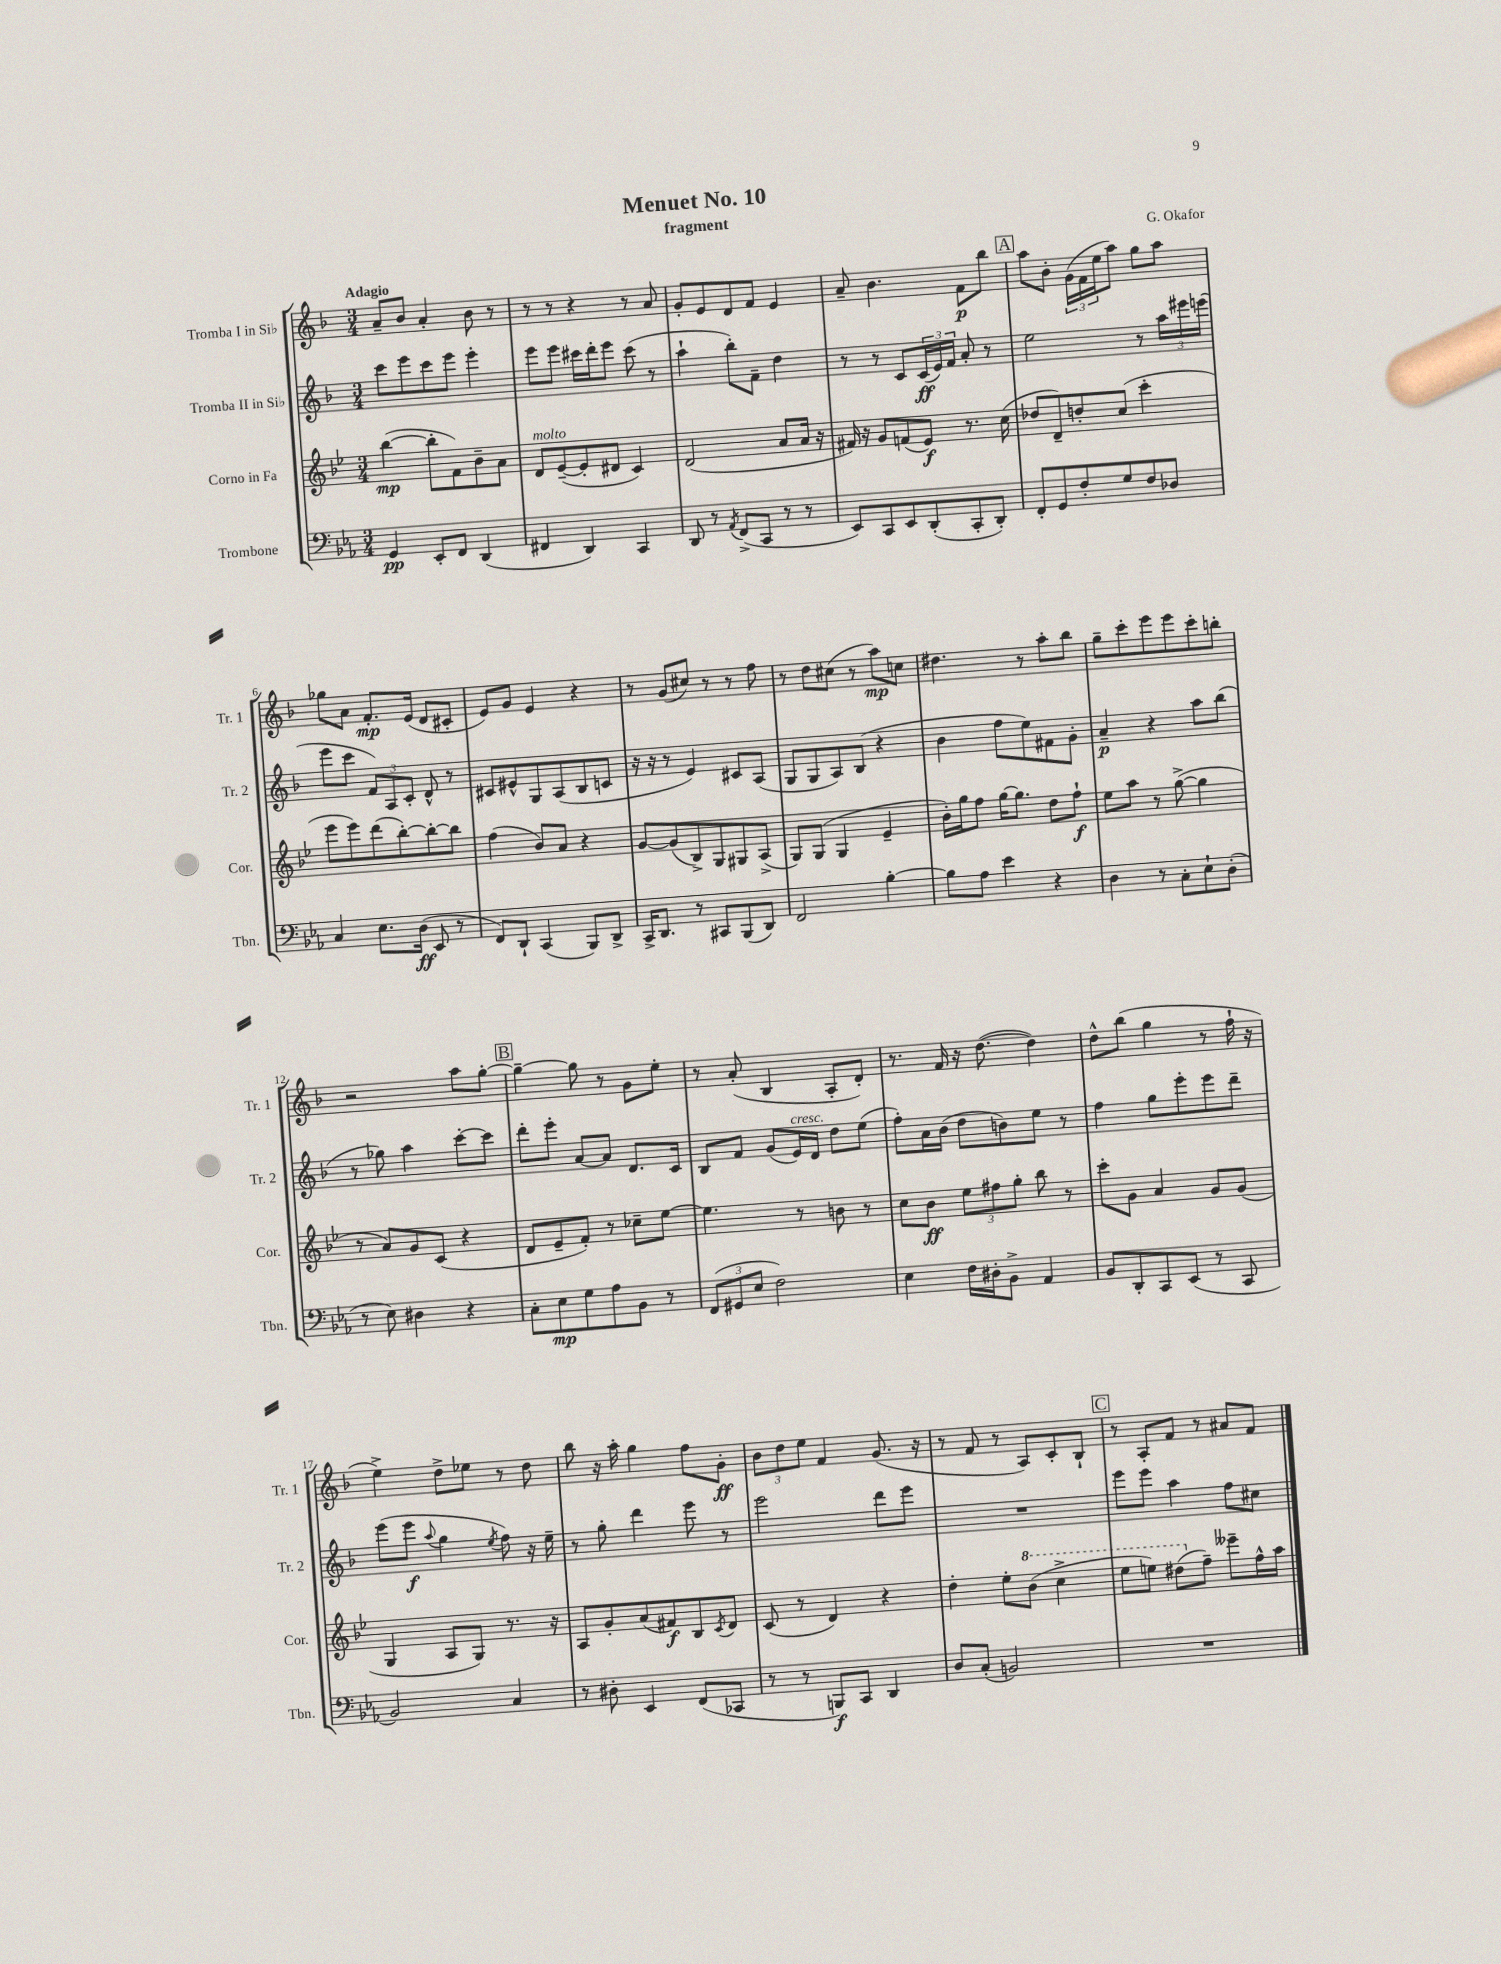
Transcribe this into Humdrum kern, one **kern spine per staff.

**kern	**dynam	**kern	**dynam	**kern	**dynam	**kern	**dynam
*part4	*part4	*part3	*part3	*part2	*part2	*part1	*part1
*staff4	*staff4	*staff3	*staff3	*staff2	*staff2	*staff1	*staff1
*I"Trombone	*	*I"Corno in Fa	*	*I"Tromba II in Si♭	*	*I"Tromba I in Si♭	*
*I'Tbn.	*	*I'Cor.	*	*I'Tr. 2	*	*I'Tr. 1	*
*clefF4	*	*clefG2	*	*clefG2	*	*clefG2	*
*k[b-e-a-]	*	*k[b-e-]	*	*k[b-]	*	*k[b-]	*
*M3/4	*	*M3/4	*	*M3/4	*	*M3/4	*
=1	=1	=1	=1	=1	=1	=1	=1
!	!	!	!	!	!	!LO:TX:a:B:t=Adagio	!
4GG/	pp	([4bb-\	mp	8ccc\L	.	8a~/L	.
.	.	.	.	8eee\	.	8b-/J	.
8EE-'/L	.	8bb-'\L]	.	8ccc\	.	4a'/	.
8FF/J	.	8f\)	.	8eee\J	.	.	.
(4DD/	.	8b-~\	.	4eee'\	.	8b-\	.
.	.	8a\J	.	.	.	8r	.
=2	=2	=2	=2	=2	=2	=2	=2
!	!	!LO:TX:a:i:t=molto	!	!	!	!	!
4FF#X/	.	8d/L	.	8eee\L	.	8r	.
.	.	([8e-~/	.	8eee\J	.	8r	.
4DD/)	.	8e-'/]	.	16ccc#X\LL	.	4r	.
.	.	.	.	16ddd'\J	.	.	.
.	.	8d#X/J	.	8eee\J	.	.	.
4CC/	.	4c/)	.	(8ccc#\	.	8r	.
.	.	.	.	8r	.	8a/	.
=3	=3	=3	=3	=3	=3	=3	=3
8DD/	.	(2d/	.	4aa`\	.	8g'/L	.
8r	.	.	.	.	.	8e/	.
8qAA-/	.	.	.	.	.	.	.
(8FF^/L	.	.	.	8bb-'\L)	.	8d/	.
8CC/J	.	.	.	8f~\J	.	8f/J	.
8r	.	8a/L	.	4dd\	.	4e/	.
8r	.	16a/Jk	.	.	.	.	.
.	.	16r	.	.	.	.	.
=4	=4	=4	=4	=4	=4	=4	=4
8EE-/L)	.	16f#X/)	.	8r	.	8a~/	.
.	.	16r	.	.	.	.	.
8CC/	.	8g/L	.	8r	.	4.b-\	.
8EE-/	.	(8fn/	.	8c/L	.	.	.
(8DD'/	.	8e-/J)	f	(24c/L	ff	.	.
.	.	.	.	24e/)	.	.	.
.	.	.	.	24f/JJ	.	.	.
8CC'/	.	8.r	.	8a'/	.	8f\L	p
8DD'/J)	.	.	.	8r	.	8bb-\J	.
.	.	(16cc\	.	.	.	.	.
!!LO:REH:place=s1:t=A
=5	=5	=5	=5	=5	=5	=5	=5
8FF'/L	.	8dd-X/L	.	2ee\	.	8aa\L	.
8GG/	.	8d~/)	.	.	.	8b-'\J	.
8F'/	.	8ddn'/	.	.	.	(24g\LL	.
.	.	.	.	.	.	24f\	.
.	.	.	.	.	.	24ee\J	.
8G/	.	(8cc/J	.	.	.	8aa\J)	.
8F/	.	4ccc'\	.	8r	.	8gg\L	.
8D-X/J	.	.	.	24aa\LL	.	8aa\J	.
.	.	.	.	24eee#X\	.	.	.
.	.	.	.	(24eeen\JJ	.	.	.
!!LO:LB:g=z
=6	=6	=6	=6	=6	=6	=6	=6
4C/	.	8eee-\L	.	8eee\L	.	8gg-X\L	.
.	.	8eee-\)	.	8ccc\J	.	8a\J	.
8.E-\L	.	(8ddd\	.	12f/L)	.	8.f'/L	mp
.	.	.	.	12A/	.	.	.
.	.	[8bb-'\)	.	.	.	.	.
.	.	.	.	12c'/J	.	.	.
(16D\Jk	ff	.	.	.	.	(16e/Jk	.
8EE-/	.	8bb-'\_	.	8d^^/	.	8d/L	.
8r	.	8bb-\J]	.	8r	.	8c#X'/J	.
=7	=7	=7	=7	=7	=7	=7	=7
8FF/L)	.	(4ff\	.	8c#X/L	.	8e/L)	.
8DD`/J	.	.	.	8e#X^^/	.	8g/J	.
(4CC/	.	8b-/L)	.	8G/	.	4e/	.
.	.	8a/J	.	(8A/	.	.	.
8BBB-/L)	.	4r	.	8B-/	.	4r	.
8DD^/J	.	.	.	8cn/J	.	.	.
=8	=8	=8	=8	=8	=8	=8	=8
16CC^/KL	.	[8g/L	.	16r	.	8r	.
8.DD/J	.	.	.	16r	.	.	.
.	.	(8g/]	.	8r	.	(8g/L	.
8r	.	8B-^/)	.	4e/)	.	8cc#X/J)	.
8CC#X/L	.	8G/	.	.	.	8r	.
(8BBB-/	.	8G#X/	.	8c#X/L	.	8r	.
8DD/J)	.	(8A^/J	.	(8A/J	.	8ff\	.
=9	=9	=9	=9	=9	=9	=9	=9
2FF/	.	8G/L)	.	8G/L	.	8r	.
.	.	(8G/J	.	8G/	.	8dd\L	.
.	.	4G/	.	8A/)	.	(8cc#X\J	.
.	.	.	.	(8B-/J	.	8r	.
[4B-'\	.	4e-~/	.	4r	.	8aa\L)	mp
.	.	.	.	.	.	8ccn\J	.
=10	=10	=10	=10	=10	=10	=10	=10
8B-\L]	.	16b-'\LL)	.	4b-\	.	4.dd#X\	.
.	.	16gg\J	.	.	.	.	.
8A-\J	.	8ff\J	.	.	.	.	.
4e-\	.	[16gg\KL	.	8ff\L	.	.	.
.	.	8.gg\J]	.	.	.	.	.
.	.	.	.	8ee\)	.	8r	.
4r	.	8dd\L	.	8f#X\	.	8aa'\L	.
.	.	8ff`\J	f	8g'\J	.	8bb-\J	.
=11	=11	=11	=11	=11	=11	=11	=11
4D\	.	8ee-\L	.	4a~/	p	8gg~\L	.
.	.	8aa\J	.	.	.	8ccc'\	.
8r	.	8r	.	4r	.	8eee\	.
8C'\L	.	([8gg^\	.	.	.	8eee\	.
8E-`\	.	4gg\]	.	8aa\L	.	8ccc'\	.
(8D'\J	.	.	.	(8bb-\J	.	8bbn'\J	.
!!LO:LB:g=z
=12	=12	=12	=12	=12	=12	=12	=12
8r	.	8r	.	8r	.	2r	.
8E-\)	.	8a/L)	.	8gg-X\)	.	.	.
4D#X\	.	8g/	.	4aa\	.	.	.
.	.	(8c/J	.	.	.	.	.
4r	.	4r	.	[8ccc'\L	.	8aa\L	.
.	.	.	.	8ccc\J]	.	[8gg'\J	.
!!LO:REH:place=s1:t=B
=13	=13	=13	=13	=13	=13	=13	=13
8C'\L	.	8d/L	.	8ddd'\L	.	4gg~\_	.
8E-\	mp	8e-~/	.	8eee'\J	.	.	.
8G\	.	8f'/J)	.	[8a/L	.	8gg\]	.
8A-\	.	8r	.	8a/J]	.	8r	.
8BB-\J	.	8cc-X~\L	.	8.d/L	.	8g\L	.
8r	.	[8ee-\J	.	.	.	8ee'\J	.
.	.	.	.	16c/Jk	.	.	.
=14	=14	=14	=14	=14	=14	=14	=14
(12FF/L	.	4.ee-\]	.	8B-/L	.	8r	.
12GG#X/	.	.	.	.	.	.	.
.	.	.	.	8f/J	.	(8a'/	.
12E-/J	.	.	.	.	.	.	.
2F\)	.	.	.	(8g/L	.	4B-/	.
!	!	!	!	!LO:TX:a:i:t=cresc.	!	!	!
.	.	8r	.	16e/L)	.	.	.
.	.	.	.	16d/JJ	.	.	.
.	.	8bn\	.	8dd\L	.	8A'/L	.
.	.	8r	.	(8ee\J	.	8d'/J)	.
=15	=15	=15	=15	=15	=15	=15	=15
4E-\	.	8cc\L	.	8ff'\L)	.	8.r	.
.	.	8b-\J	ff	16a\L	.	.	.
.	.	.	.	(16b-\JJ	.	16f/	.
16F\LL	.	12ee-\L	.	8dd\L	.	16r	.
16D#X'\J	.	.	.	.	.	([8.dd\	.
.	.	12ff#X\	.	.	.	.	.
8BB-^\J	.	.	.	8bn\)	.	.	.
.	.	12gg'\J	.	.	.	.	.
4AA-/	.	8bb-\	.	8ee\J	.	4dd\])	.
.	.	8r	.	8r	.	.	.
=16	=16	=16	=16	=16	=16	=16	=16
8BB-/L	.	8ccc'\L	.	4ff\	.	8dd^^\L	.
8DD'/	.	8g\J	.	.	.	(8bb-\J	.
8CC/	.	4a/	.	8gg\L	.	4gg\	.
(8EE-/J	.	.	.	8eee'\	.	.	.
8r	.	8g/L	.	8eee\	.	8r	.
8CC/	.	(8g/J	.	8ddd~\J	.	16ff`\	.
.	.	.	.	.	.	16r	.
!!LO:LB:g=z
=17	=17	=17	=17	=17	=17	=17	=17
2BB-/)	.	4G/	.	(8eee\L	.	4ee^\)	.
.	.	.	.	8eee\J	f	.	.
.	.	.	.	8qqaa/	.	.	.
.	.	8A/L	.	4gg\	.	8dd^\L	.
.	.	8G/J)	.	.	.	8ee-X\J	.
.	.	.	.	8qee/	.	.	.
4C/	.	8.r	.	8ff\)	.	8r	.
.	.	.	.	16r	.	8dd\	.
.	.	16r	.	16ee~\	.	.	.
=18	=18	=18	=18	=18	=18	=18	=18
8r	.	8A/L	.	8r	.	8bb-\	.
8D#X'\	.	8g'/	.	8gg'\	.	16r	.
.	.	.	.	.	.	16aa'\	.
4EE-/	.	(8a/	.	4ddd\	.	4gg\	.
.	.	8f#X/)	f	.	.	.	.
(8FF/L	.	8B-/	.	8eee\	.	8ff\L	.
.	.	8qc/	.	.	.	.	.
8CC-X/J	.	8d/J	.	8r	.	8g'\J	ff
=19	=19	=19	=19	=19	=19	=19	=19
8r	.	(8c/	.	2eee\	.	12b-\L	.
.	.	.	.	.	.	12dd\	.
8r	.	8r	.	.	.	.	.
.	.	.	.	.	.	12ee\J	.
8BBBn/L)	f	4d/)	.	.	.	4f/	.
8CC/J	.	.	.	.	.	.	.
4DD/	.	4r	.	8ddd\L	.	(8.g/	.
.	.	.	.	8eee\J	.	.	.
.	.	.	.	.	.	16r	.
=20	=20	=20	=20	=20	=20	=20	=20
8D/L	.	4dd'\	.	2.r	.	8r	.
(8C'/J	.	.	.	.	.	8f/	.
2BBn/)	.	8ee-'\L	.	.	.	8r	.
*	*	*8va	*	*	*	*	*
.	.	(8bb-\J	.	.	.	8A/L)	.
.	.	4ccc^\	.	.	.	8c'/	.
.	.	.	.	.	.	8B-`/J	.
!!LO:REH:place=s1:t=C
=21	=21	=21	=21	=21	=21	=21	=21
2.r	.	8eee-\L	.	8eee\L	.	8r	.
.	.	8eeen\J)	.	8eee\J	.	8A'/L	.
.	.	(8ddd#X\L	.	4aa\	.	8f/J	.
*	*	*X8va	*	*	*	*	*
.	.	8ff~\J)	.	.	.	8r	.
.	.	8eee--X~\L	.	8ff\L	.	8a#X/L	.
.	.	16ff^^\L	.	8cc#X\J	.	8f/J	.
.	.	16aa\JJ	.	.	.	.	.
==	==	==	==	==	==	==	==
*-	*-	*-	*-	*-	*-	*-	*-
